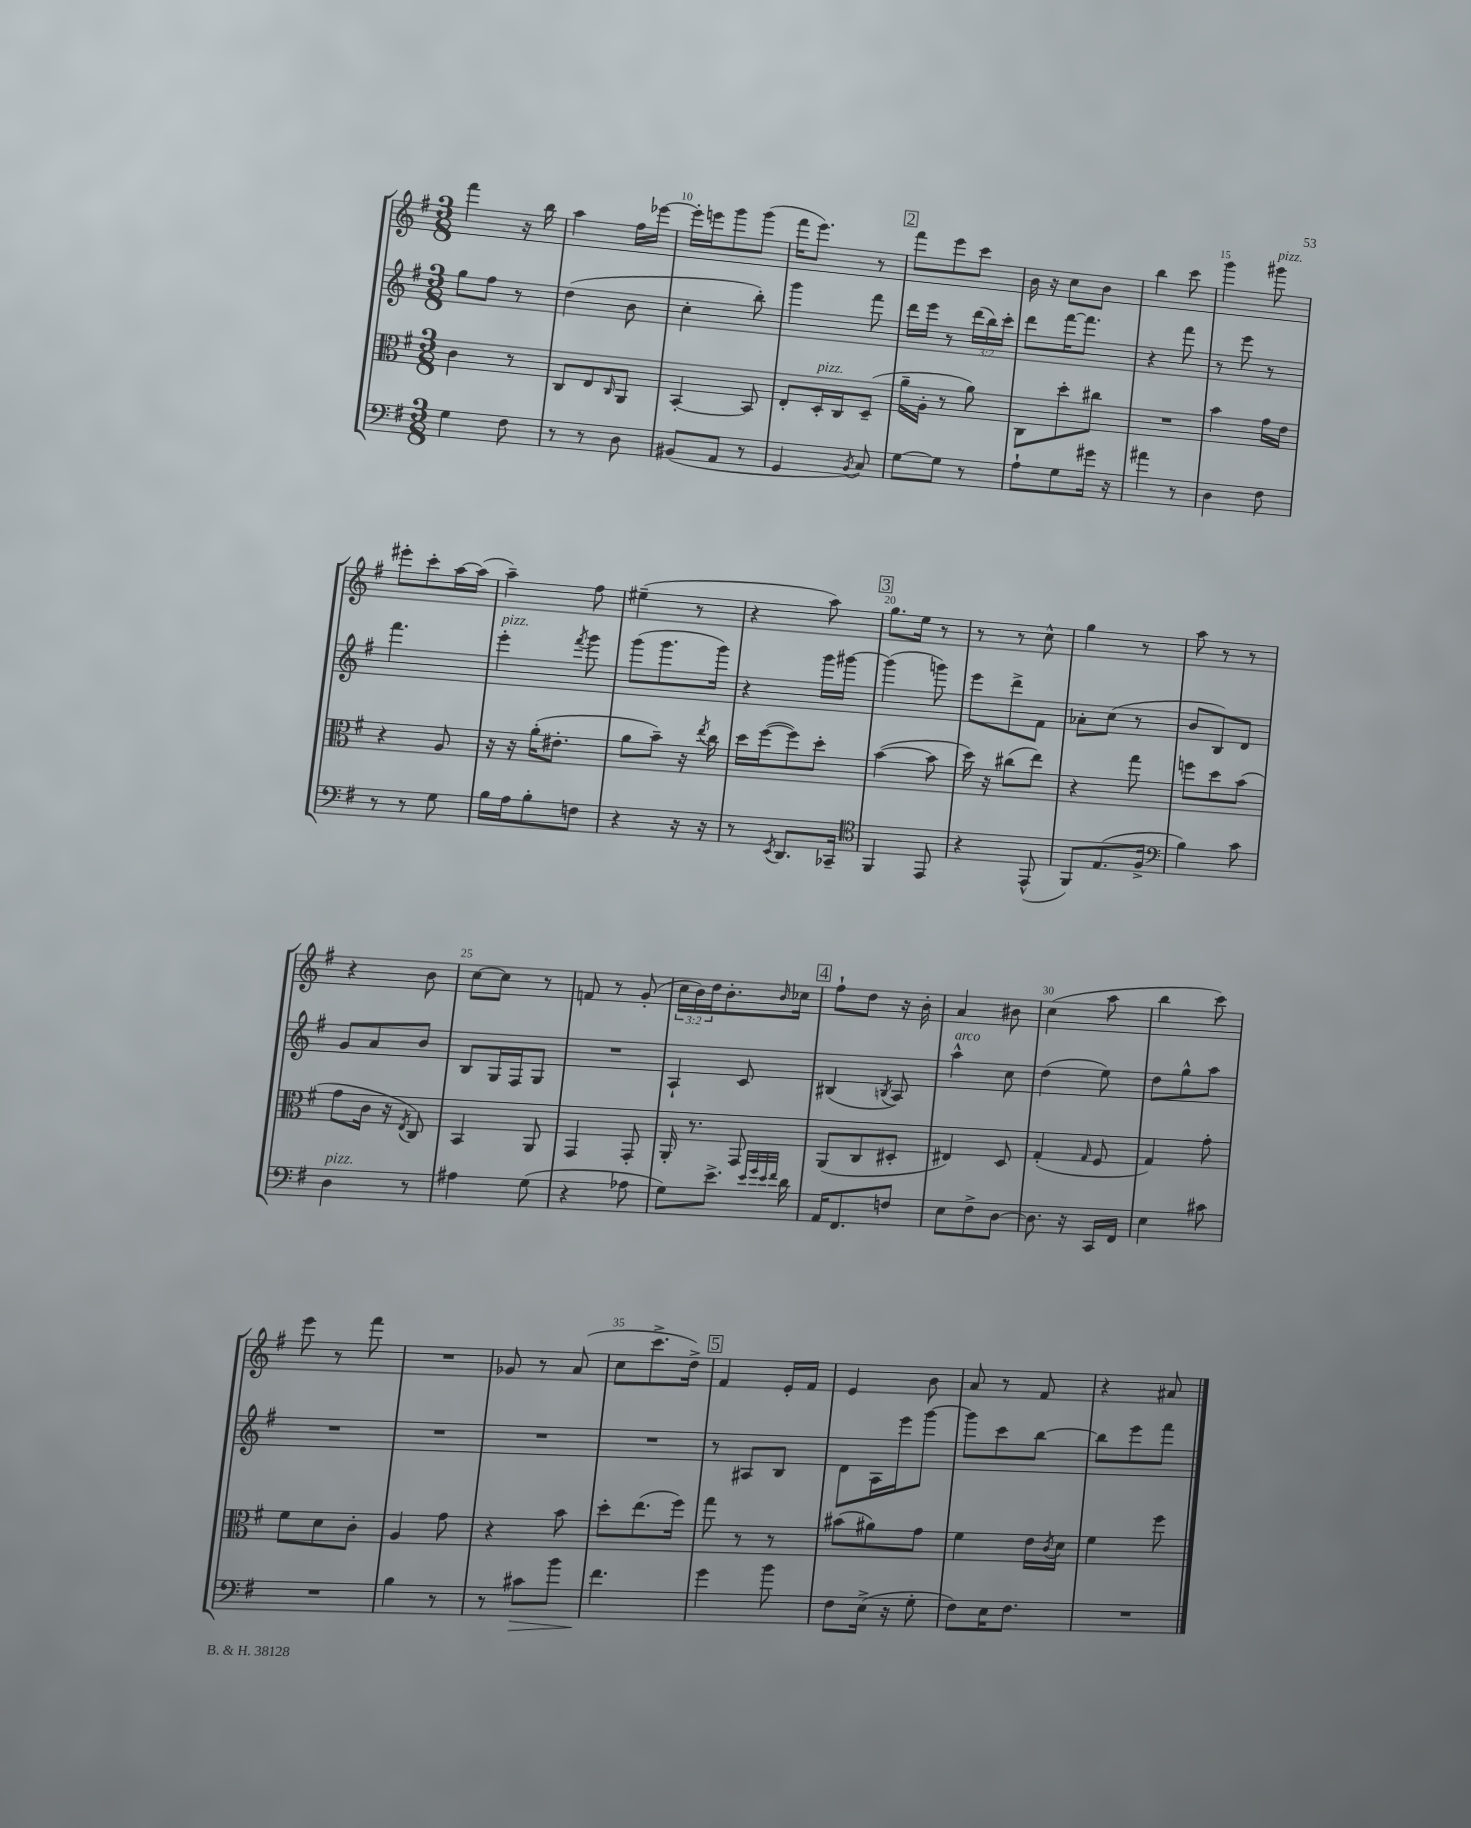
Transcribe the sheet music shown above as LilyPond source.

<<
\new StaffGroup <<
\new Staff = "s0" {
    \clef treble \key g \major \numericTimeSignature \time 3/8 \override Staff.TupletNumber.text = #tuplet-number::calc-fraction-text
    fis'''4 r16 b''16 |
    a''4 fis''16 ees'''16~ |
    ees'''16-. e'''16 g'''8 g'''8( |
    fis'''16 e'''8.) r8 |
    \mark \markup { \box "2" } fis'''8 e'''8 c'''8 |
    b'16 r16 c''8 b'8 |
    b''4 c'''8 |
    g'''4 gis'''8^\markup { \italic "pizz." } |
    eis'''8-. c'''8-. a''16~ a''16( |
    a''4--) fis''8 |
    eis''4--( r8 |
    r4 a''8) |
    \mark \markup { \box "3" } g''8. e''16 r8 |
    r8 r8 c''8-^ |
    g''4 r8 |
    a''8 r8 r8 |
    r4 b'8 |
    c''8~ c''8 r8 |
    f'8 r8 g'8-.( |
    \tuplet 3/2 { c''16 b'16) d''16 } b'8.-. \grace { b'16 } ces''16 |
    \mark \markup { \box "4" } fis''8-! d''8 r16 b'16-. |
    a'4 bis'8 |
    c''4( a''8 |
    b''4 c'''8) |
    e'''8 r8 fis'''8 |
    R4. |
    ges'8 r8 a'8( |
    c''8 c'''8.-> d''16->) |
    \mark \markup { \box "5" } fis'4 e'16-. fis'16 |
    e'4 b'8 |
    a'8 r8 fis'8 |
    r4 ais'8 \bar "|." |
}
\new Staff = "s1" {
    \clef treble \key g \major \numericTimeSignature \time 3/8 \override Staff.TupletNumber.text = #tuplet-number::calc-fraction-text
    g''8 fis''8 r8 |
    d''4( b'8 |
    c''4-. b''8-.) |
    g'''4 fis'''8 |
    \mark \markup { \box "2" } d'''16 e'''16 r8 \tuplet 3/2 { d'''16( b''16) c'''16-. } |
    d'''8 fis'''16~ fis'''8. |
    r4 fis'''8 |
    r8 e'''8 r8 |
    fis'''4. |
    e'''4-.^\markup { \italic "pizz." } \acciaccatura { fis'''8 } g'''8 |
    g'''8( g'''8. g'''16) |
    r4 g'''16 gis'''16~ |
    \mark \markup { \box "3" } gis'''4( g'''8) |
    e'''8 d'''8-> fis'8 |
    aes'8-. c''8( r8 |
    b'8 b8) d'8 |
    g'8 a'8 b'8 |
    b8 g16 fis16 g8 |
    R4. |
    a4-! c'8 |
    \mark \markup { \box "4" } bis4( \acciaccatura { b8 } a8) |
    a''4-^^\markup { \italic "arco" } c''8 |
    d''4( e''8) |
    d''8 g''8-^ a''8 |
    R4. |
    R4. |
    R4. |
    R4. |
    \mark \markup { \box "5" } r8 ais8 b8 |
    d'8 a16 e'''16 g'''8~ |
    g'''8 c'''8 b''8~ |
    b''8 e'''8 fis'''8 \bar "|." |
}
\new Staff = "s2" {
    \clef alto \key g \major \numericTimeSignature \time 3/8
    c'4 r8 |
    c8 e8 \grace { c16 } a,8 |
    b,4~-. b,8 |
    e8-. d16-.^\markup { \italic "pizz." } c16 d8--( |
    \mark \markup { \box "2" } a'16-- a16-. r8 a'8) |
    c8 d''8-. cis''8 |
    R4. |
    b'4 g'16 e'16 |
    r4 a8 |
    r16 r16 a'16-.( eis'8.-. |
    a'8 b'8--) r16 \acciaccatura { e''8 } c''16 |
    d''16 fis''16~( fis''8) d''8-. |
    \mark \markup { \box "3" } b'4~( b'8 |
    d''16) r16 cis''8( e''8) |
    r4 g''8 |
    f''8 d''8 b'8( |
    g'8 c'16 r16 \acciaccatura { e8 } c8) |
    b,4 a,8 |
    g,4 g,8-. |
    a,16-. r8. g,8 |
    \mark \markup { \box "4" } a,8( c8 dis8-. |
    eis4) d8 |
    g4-.( \grace { g16 } fis8 |
    g4) g'8-. |
    fis'8 d'8 c'8-. |
    a4 g'8 |
    r4 b'8 |
    d''8-. e''8.( fis''16) |
    \mark \markup { \box "5" } g''8 r8 r8 |
    bis'8( ais'8) g'8 |
    fis'4 e'16 \acciaccatura { c'8 } d'16 |
    fis'4 fis''8 \bar "|." |
}
\new Staff = "s3" {
    \clef bass \key g \major \numericTimeSignature \time 3/8
    g4 fis8 |
    r8 r8 d8 |
    bis,8( a,8 r8 |
    g,4 \acciaccatura { b,8 } c8) |
    \mark \markup { \box "2" } g8~ g8 r8 |
    a8-! g8 gis'16 r16 |
    ais'4 r8 |
    d4 fis8 |
    r8 r8 g8 |
    b16 a16 b8-. f8 |
    r4 r16 r16 |
    r8 \acciaccatura { e,8 } d,8. ces,16-- |
    \mark \markup { \box "3" } \clef tenor fis,4 e,8 |
    r4 e,8-^( |
    fis,8) e8.( fis16-> |
    \clef bass b4) c'8 |
    d4^\markup { \italic "pizz." } r8 |
    ais4 g8( |
    r4 aes8 |
    g8) e'8.-> \grace { e'32 g'32 e'32 fis'32 } d'16 |
    \mark \markup { \box "4" } a,16 fis,8. f8 |
    e8 fis8-> d8~ |
    d8. r16 c,16 fis,16 |
    e4 cis'8 |
    R4. |
    b4 r8 |
    r8 cis'8\> b'8 |
    fis'4.\! |
    \mark \markup { \box "5" } g'4 b'8 |
    fis8 e16->( r16 g8-. |
    fis8) e16 fis8. |
    R4. \bar "|." |
}
>>
>>
\layout { \context { \Score currentBarNumber = #8 \override BarNumber.break-visibility = ##(#f #t #t) barNumberVisibility = #(every-nth-bar-number-visible 5) } }
